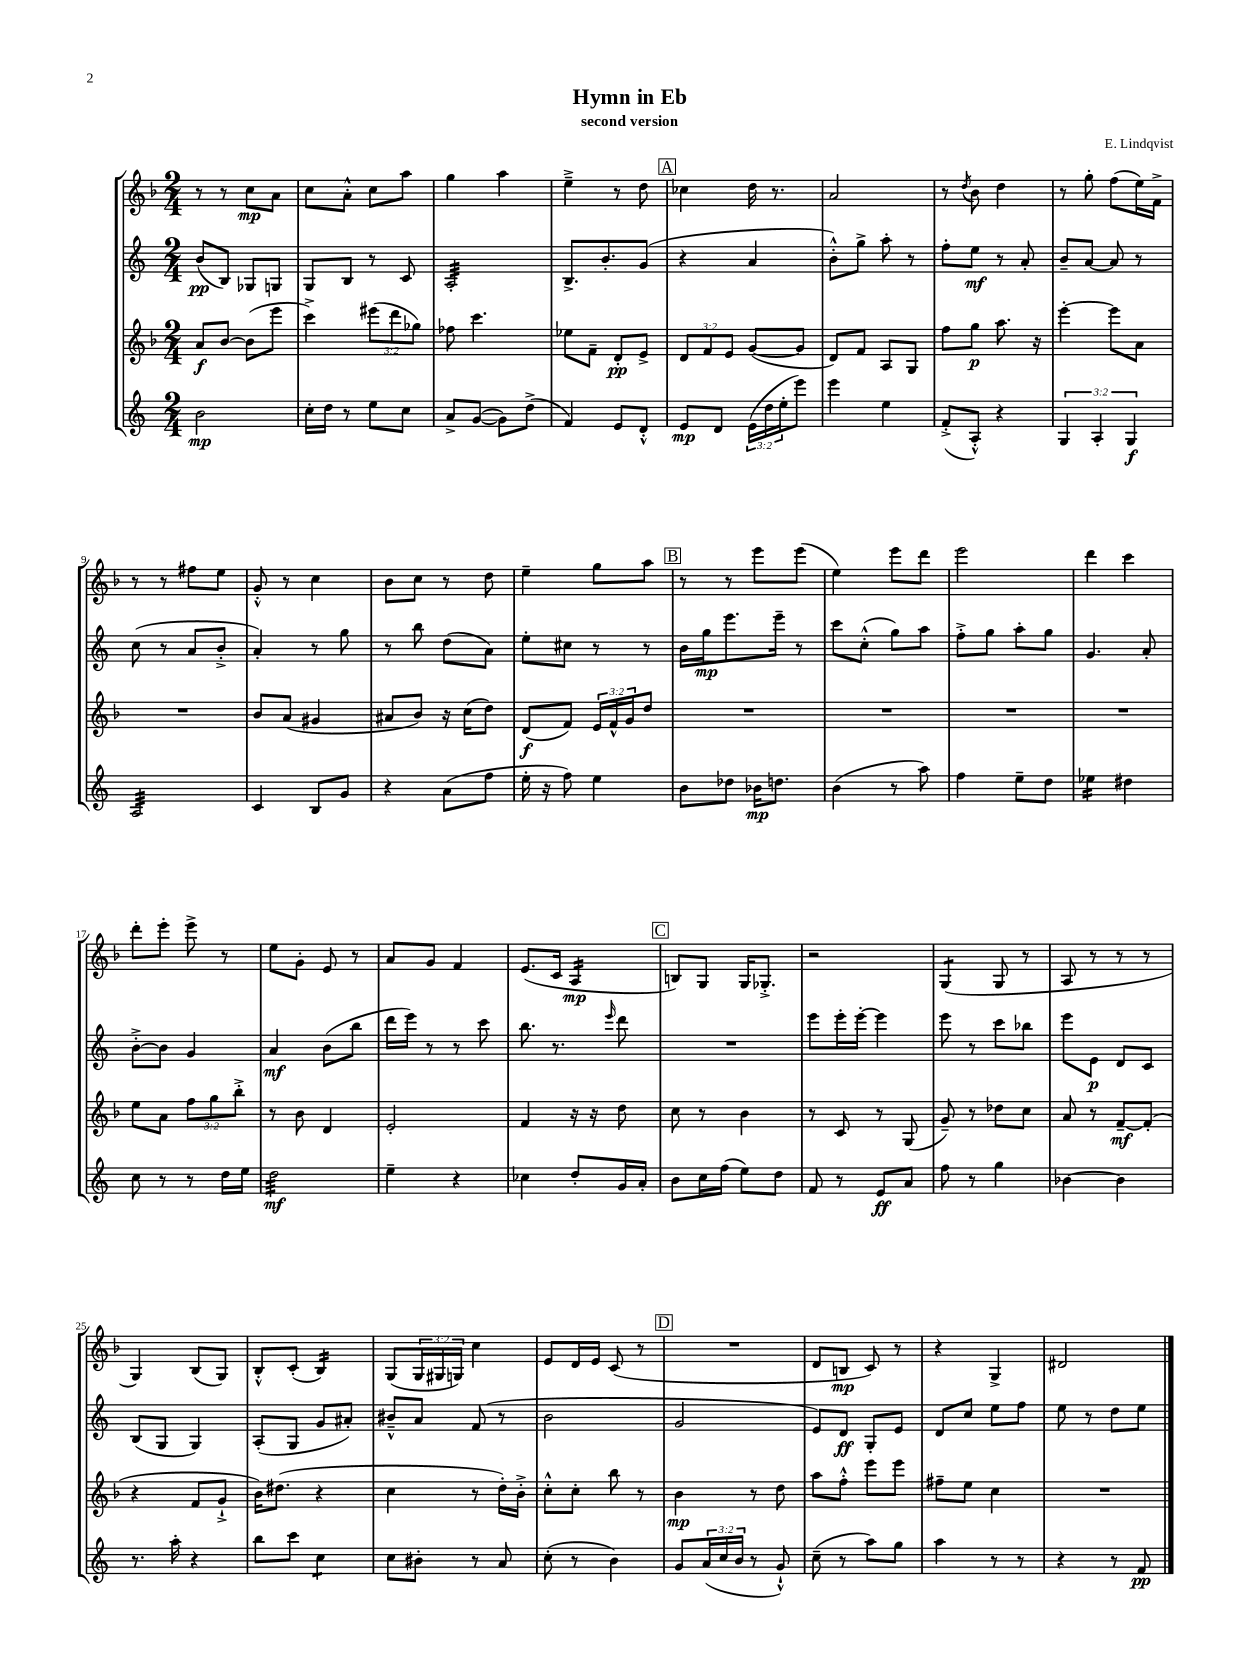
\header { title = "Hymn in Eb" composer = "E. Lindqvist" subtitle = "second version" }
<<
\new StaffGroup <<
\new Staff = "s0" {
    \clef treble \key f \major \numericTimeSignature \time 2/4 \override Staff.TupletNumber.text = #tuplet-number::calc-fraction-text
    r8 r8 c''8\mp a'8 |
    c''8 a'8-.-^ c''8 a''8 |
    g''4 a''4 |
    e''4---> r8 d''8 |
    \mark \markup { \box "A" } ces''4 d''16 r8. |
    a'2 |
    r8 \acciaccatura { d''8 } bes'8 d''4 |
    r8 g''8-. f''8( e''16) f'16-> |
    r8 r8 fis''8 e''8 |
    g'8-.-^ r8 c''4 |
    bes'8 c''8 r8 d''8 |
    e''4-- g''8 a''8 |
    \mark \markup { \box "B" } r8 r8 e'''8 e'''8( |
    e''4) e'''8 d'''8 |
    e'''2 |
    d'''4 c'''4 |
    d'''8-. e'''8-. e'''8-> r8 |
    e''8 g'8-. e'8 r8 |
    a'8 g'8 f'4 |
    e'8.( c'16 a4:16\mp |
    \mark \markup { \box "C" } b8) g8 g16 ges8.-.-> |
    r2 |
    g4:8( g8 r8 |
    a8 r8 r8 r8 |
    g4) bes8( g8) |
    bes8-.-^ c'8-.( bes4:16) |
    g8( \tuplet 3/2 { g16 gis16 g16) } c''4 |
    e'8 d'16 e'16 c'8( r8 |
    \mark \markup { \box "D" } R2 |
    d'8 b8\mp c'8) r8 |
    r4 g4-> |
    dis'2 \bar "|." |
}
\new Staff = "s1" {
    \clef treble \key c \major \numericTimeSignature \time 2/4
    b'8\pp( b8) ges8 g8 |
    g8 b8 r8 c'8 |
    a2:32-. |
    b8.-> b'8.-. g'8( |
    \mark \markup { \box "A" } r4 a'4 |
    b'8-.-^) g''8-> a''8-. r8 |
    f''8-. e''8\mf r8 a'8-. |
    b'8-- a'8~ a'8 r8 |
    c''8( r8 a'8 b'8-.-> |
    a'4-.) r8 g''8 |
    r8 b''8 d''8( a'8) |
    e''8-. cis''8 r8 r8 |
    \mark \markup { \box "B" } b'16 g''16\mp e'''8. e'''16-- r8 |
    c'''8 c''8-.-^( g''8) a''8 |
    f''8-.-> g''8 a''8-. g''8 |
    g'4. a'8-. |
    b'8~-.-> b'8 g'4 |
    a'4\mf b'8( b''8 |
    d'''16 e'''16) r8 r8 c'''8 |
    b''8. r8. \grace { e'''16 } d'''8 |
    \mark \markup { \box "C" } R2 |
    e'''8 e'''16-. e'''16~-. e'''4 |
    e'''8 r8 c'''8 bes''8 |
    e'''8 e'8\p d'8 c'8 |
    b8( g8 g4) |
    a8-.( g8 g'8 ais'8-.) |
    bis'8---^ a'8 f'8( r8 |
    b'2 |
    \mark \markup { \box "D" } g'2 |
    e'8) d'8\ff g8-. e'8 |
    d'8 c''8 e''8 f''8 |
    e''8 r8 d''8 e''8 \bar "|." |
}
\new Staff = "s2" {
    \clef treble \key f \major \numericTimeSignature \time 2/4 \override Staff.TupletNumber.text = #tuplet-number::calc-fraction-text
    a'8\f bes'8~ bes'8( e'''8 |
    c'''4->) \tuplet 3/2 { eis'''8( d'''8 ges''8) } |
    fes''8 c'''4. |
    ees''8 f'8-- d'8-.\pp e'8-> |
    \mark \markup { \box "A" } \tuplet 3/2 { d'8 f'8 e'8 } g'8~( g'8 |
    d'8) f'8 a8 g8 |
    f''8 g''8\p a''8. r16 |
    e'''4~-. e'''8 a'8 |
    R2 |
    bes'8 a'8( gis'4 |
    ais'8 bes'8) r16 c''16( d''8) |
    d'8\f( f'8) \tuplet 3/2 { e'16 f'16-^ g'16 } d''8 |
    \mark \markup { \box "B" } R2 |
    R2 |
    R2 |
    R2 |
    e''8 a'8 \tuplet 3/2 { f''8 g''8 bes''8-.-> } |
    r8 bes'8 d'4 |
    e'2-. |
    f'4 r16 r16 d''8 |
    \mark \markup { \box "C" } c''8 r8 bes'4 |
    r8 c'8 r8 g8( |
    g'8--) r8 des''8 c''8 |
    a'8 r8 f'8~--\mf f'8-.( |
    r4 f'8 g'8-!-> |
    bes'16) dis''8.( r4 |
    c''4 r8 d''16-.) bes'16-.-> |
    c''8-.-^ c''8-. bes''8 r8 |
    \mark \markup { \box "D" } bes'4\mp r8 d''8 |
    a''8 f''8-.-^ e'''8 e'''8 |
    fis''8-- e''8 c''4 |
    R2 \bar "|." |
}
\new Staff = "s3" {
    \clef treble \key c \major \numericTimeSignature \time 2/4 \override Staff.TupletNumber.text = #tuplet-number::calc-fraction-text
    b'2\mp |
    c''16-. d''16 r8 e''8 c''8 |
    a'8-> g'8~( g'8) d''8->( |
    f'4) e'8 d'8-.-^ |
    \mark \markup { \box "A" } e'8\mp d'8 \tuplet 3/2 { e'16( d''16 e''16-. } e'''8) |
    e'''4 e''4 |
    f'8-.->( a8-.-^) r4 |
    \tuplet 3/2 { g4 a4-. g4\f } |
    a2:32 |
    c'4 b8 g'8 |
    r4 a'8( f''8 |
    e''16-. r16 f''8) e''4 |
    \mark \markup { \box "B" } b'8 des''8 bes'16\mp d''8. |
    b'4( r8 a''8) |
    f''4 e''8-- d''8 |
    ees''4:16 dis''4 |
    c''8 r8 r8 d''16 e''16 |
    d''2:32\mf |
    e''4-- r4 |
    ces''4 d''8-. g'16 a'16-. |
    \mark \markup { \box "C" } b'8 c''16 f''16( e''8) d''8 |
    f'8 r8 e'8\ff a'8 |
    f''8 r8 g''4 |
    bes'4~ bes'4 |
    r8. a''16-. r4 |
    b''8 c'''8 c''4:8 |
    c''8 bis'8-. r8 a'8 |
    c''8-.( r8 b'4) |
    \mark \markup { \box "D" } g'8 \tuplet 3/2 { a'16( c''16 b'16 } r8 g'8-!-^) |
    c''8--( r8 a''8) g''8 |
    a''4 r8 r8 |
    r4 r8 f'8\pp \bar "|." |
}
>>
>>
